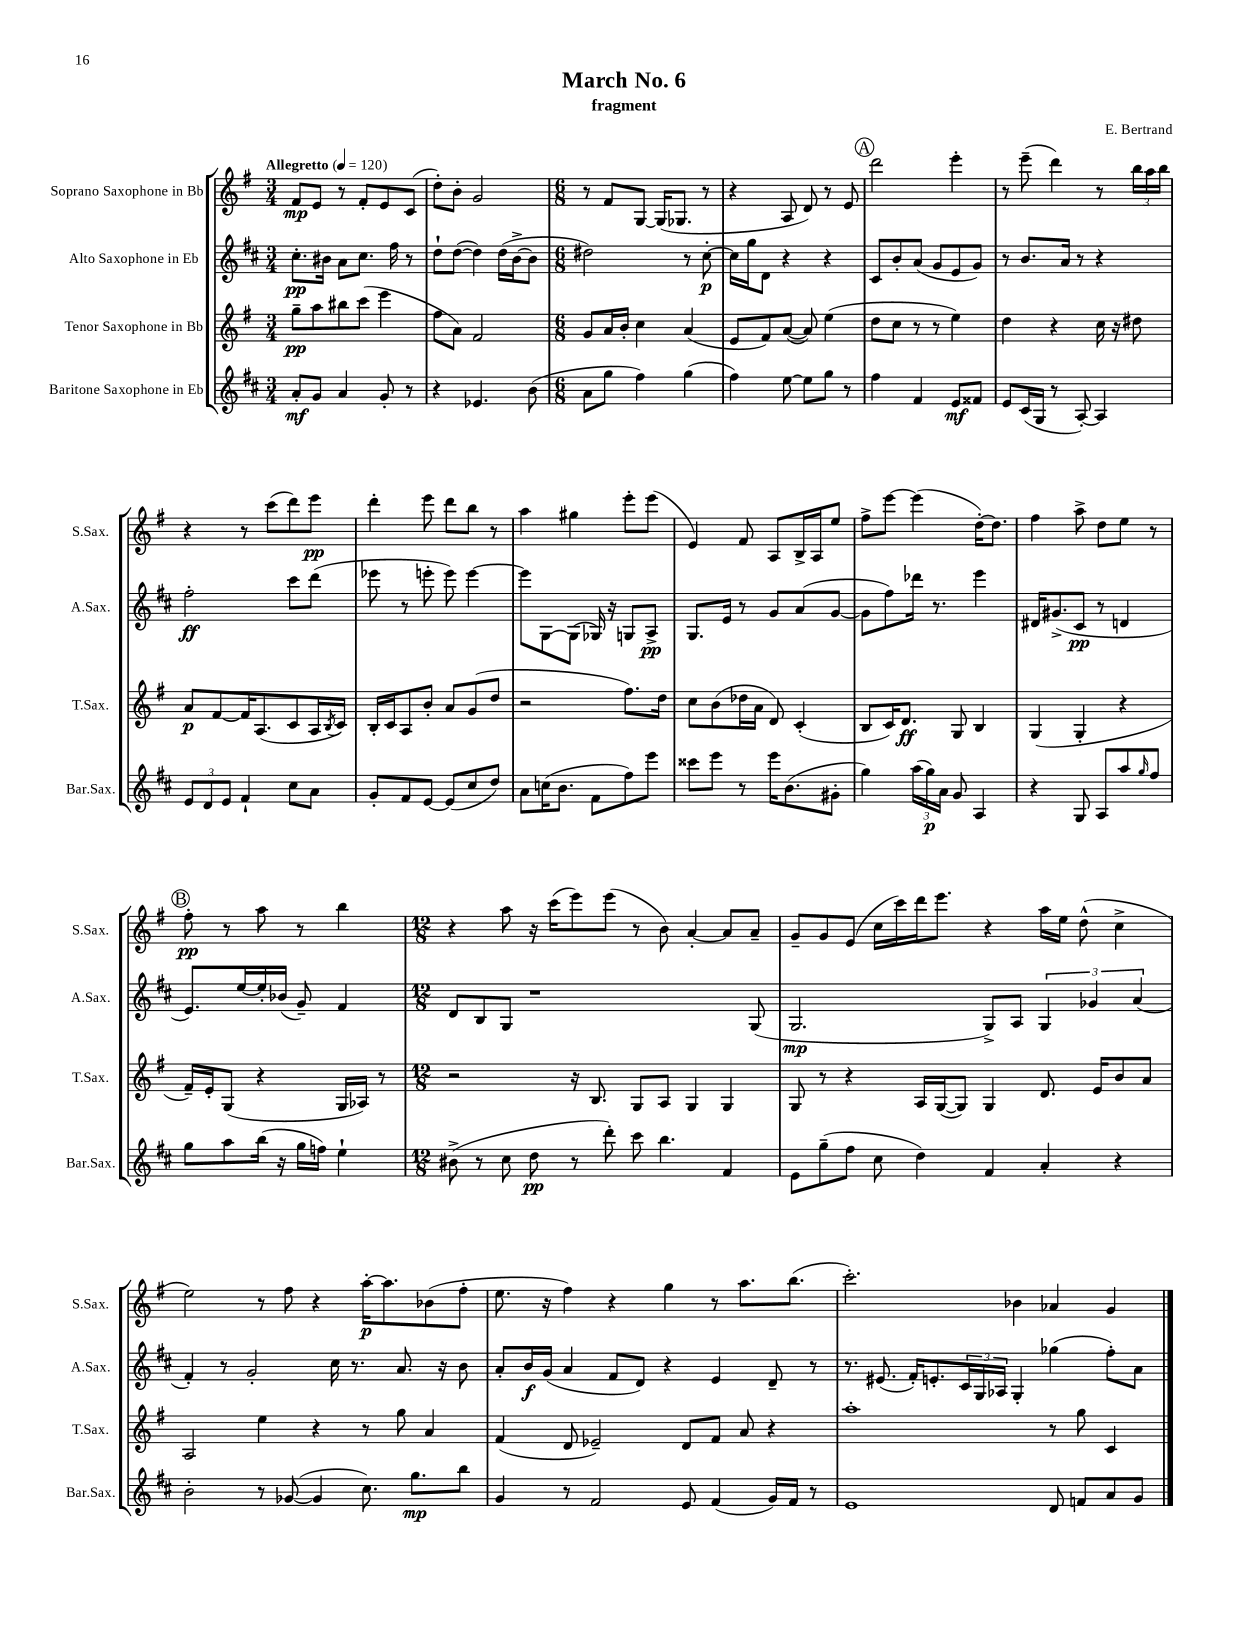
\header { title = "March No. 6" composer = "E. Bertrand" subtitle = "fragment" }
<<
\new StaffGroup <<
\new Staff = "s0" \with { instrumentName = "Soprano Saxophone in Bb" shortInstrumentName = "S.Sax." } {
    \clef treble \key g \major \numericTimeSignature \time 3/4 \tempo "Allegretto" 4 = 120
    fis'8\mp e'8 r8 fis'8-. e'8 c'8( |
    d''8-.) b'8-. g'2 |
    \numericTimeSignature \time 6/8 r8 fis'8 g8~ g16( ges8. r8 |
    r4 a8 d'8) r8 e'8 |
    \mark \markup { \circle "A" } d'''2 e'''4-. |
    r8 e'''8--( d'''4) r8 \tuplet 3/2 { b''16 a''16 b''16 } |
    r4 r8 c'''8( d'''8) e'''8\pp |
    d'''4-. e'''8 d'''8 b''8 r8 |
    a''4 gis''4 e'''8-. e'''8( |
    e'4) fis'8 a8 b16-> a16 e''8 |
    fis''8-> e'''8~ e'''4( d''16~-.) d''8. |
    fis''4 a''8-> d''8 e''8 r8 |
    \mark \markup { \circle "B" } fis''8-.\pp r8 a''8 r8 b''4 |
    \numericTimeSignature \time 12/8 r4 a''8 r16 c'''16( e'''8) e'''8( r8 b'8) a'4~-. a'8 a'8-- |
    g'8-- g'8 e'8( c''16 c'''16) d'''16 e'''8. r4 a''16 e''16 d''8-^( c''4-> |
    e''2) r8 fis''8 r4 a''16~-.\p a''8. bes'8( fis''8-. |
    e''8. r16 fis''4) r4 g''4 r8 a''8. b''8.( |
    c'''2.-.) bes'4 aes'4 g'4 \bar "|." |
}
\new Staff = "s1" \with { instrumentName = "Alto Saxophone in Eb" shortInstrumentName = "A.Sax." } {
    \clef treble \key d \major \numericTimeSignature \time 3/4
    cis''8.-.\pp bis'16 a'8 cis''8. fis''16 r8 |
    d''8-! d''8~( d''4) d''16( b'16~-> b'8 |
    \numericTimeSignature \time 6/8 dis''2) r8 cis''8~-.\p |
    cis''16 g''16 d'8 r4 r4 |
    \mark \markup { \circle "A" } cis'8 b'8-. a'8( g'8 e'8 g'8) |
    r8 b'8. a'16 r8 r4 |
    fis''2-.\ff cis'''8 d'''8( |
    ees'''8 r8 e'''8-. e'''8) e'''4~ |
    e'''8 g8~ g8( ges16) r16 g8 a8->\pp |
    g8. e'16 r8 g'8 a'8( g'8~ |
    g'8 fis''8) des'''16 r8. e'''4 |
    dis'16 gis'8.->( cis'8\pp r8 d'4 |
    \mark \markup { \circle "B" } e'8.) e''16~ e''16-. bes'16( g'8--) fis'4 |
    \numericTimeSignature \time 12/8 d'8 b8 g8 r1 g8( |
    g2.\mp g8->) a8 \tuplet 3/2 { g4 ges'4 a'4( } |
    fis'4-.) r8 g'2-. cis''16 r8. a'8. r16 b'8 |
    a'8-. b'16\f g'16( a'4 fis'8 d'8) r4 e'4 d'8-- r8 |
    r8. eis'8.( fis'16-.) e'8.-. \tuplet 3/2 { cis'16 g16 aes16 } g4-. ges''4( fis''8-.) a'8 \bar "|." |
}
\new Staff = "s2" \with { instrumentName = "Tenor Saxophone in Bb" shortInstrumentName = "T.Sax." } {
    \clef treble \key g \major \numericTimeSignature \time 3/4
    g''8--\pp a''8 bis''8 c'''8( e'''4 |
    fis''8 a'8) fis'2 |
    \numericTimeSignature \time 6/8 g'8 a'16 b'16-. c''4 a'4( |
    e'8 fis'8) a'8~( a'8) e''4( |
    \mark \markup { \circle "A" } d''8 c''8 r8 r8 e''4) |
    d''4 r4 c''16 r16 dis''8 |
    a'8\p fis'8~ fis'16 a8.( c'8 a16 \acciaccatura { b8 } c'16) |
    b16-. c'16 a8 b'8-. a'8 g'8( d''8 |
    r2 fis''8.) d''16 |
    c''8 b'8( des''16 a'16 d'8) c'4-.( |
    b8 c'16) d'8.\ff g8 b4 |
    g4( g4-. r4 |
    \mark \markup { \circle "B" } fis'16--) e'16-. g8( r4 g16 aes16) r8 |
    \numericTimeSignature \time 12/8 r2 r16 b8. g8 a8 g4 g4 |
    g8 r8 r4 a16 g16~( g8) g4 d'8. e'16 b'8 a'8 |
    a2 e''4 r4 r8 g''8 a'4 |
    fis'4( d'8 ees'2--) d'8 fis'8 a'8 r4 |
    a''1-. r8 g''8 c'4 \bar "|." |
}
\new Staff = "s3" \with { instrumentName = "Baritone Saxophone in Eb" shortInstrumentName = "Bar.Sax." } {
    \clef treble \key d \major \numericTimeSignature \time 3/4
    a'8-.\mf g'8 a'4 g'8-. r8 |
    r4 ees'4. b'8( |
    \numericTimeSignature \time 6/8 a'8 g''8 fis''4) g''4( |
    fis''4) e''8~ e''8 g''8 r8 |
    \mark \markup { \circle "A" } fis''4 fis'4 e'8\mf fisis'8 |
    e'8 cis'16( g16 r8 a8~-.) a4 |
    \tuplet 3/2 { e'8 d'8 e'8 } fis'4-! cis''8 a'8 |
    g'8-. fis'8 e'8~ e'8( cis''8 d''8) |
    a'8 c''16( b'8. fis'8 fis''8) e'''8 |
    cisis'''8 e'''8 r8 e'''16 b'8.( gis'8-. |
    g''4) \tuplet 3/2 { a''16( g''16\p) a'16 } g'8 a4 |
    r4 g8 a8 a''8 \grace { g''16 } fis''8 |
    \mark \markup { \circle "B" } g''8 a''8 b''16( r16 g''16 f''16) e''4-! |
    \numericTimeSignature \time 12/8 bis'8->( r8 cis''8 d''8\pp r8 d'''8-.) cis'''8 b''4. fis'4 |
    e'8 g''8--( fis''8 cis''8 d''4) fis'4 a'4-. r4 |
    b'2-. r8 ges'8~( ges'4 cis''8.) g''8.\mp b''8 |
    g'4 r8 fis'2 e'8 fis'4( g'16) fis'16 r8 |
    e'1 d'8 f'8 a'8 g'8 \bar "|." |
}
>>
>>
\layout { \context { \Score \remove "Bar_number_engraver" } }
